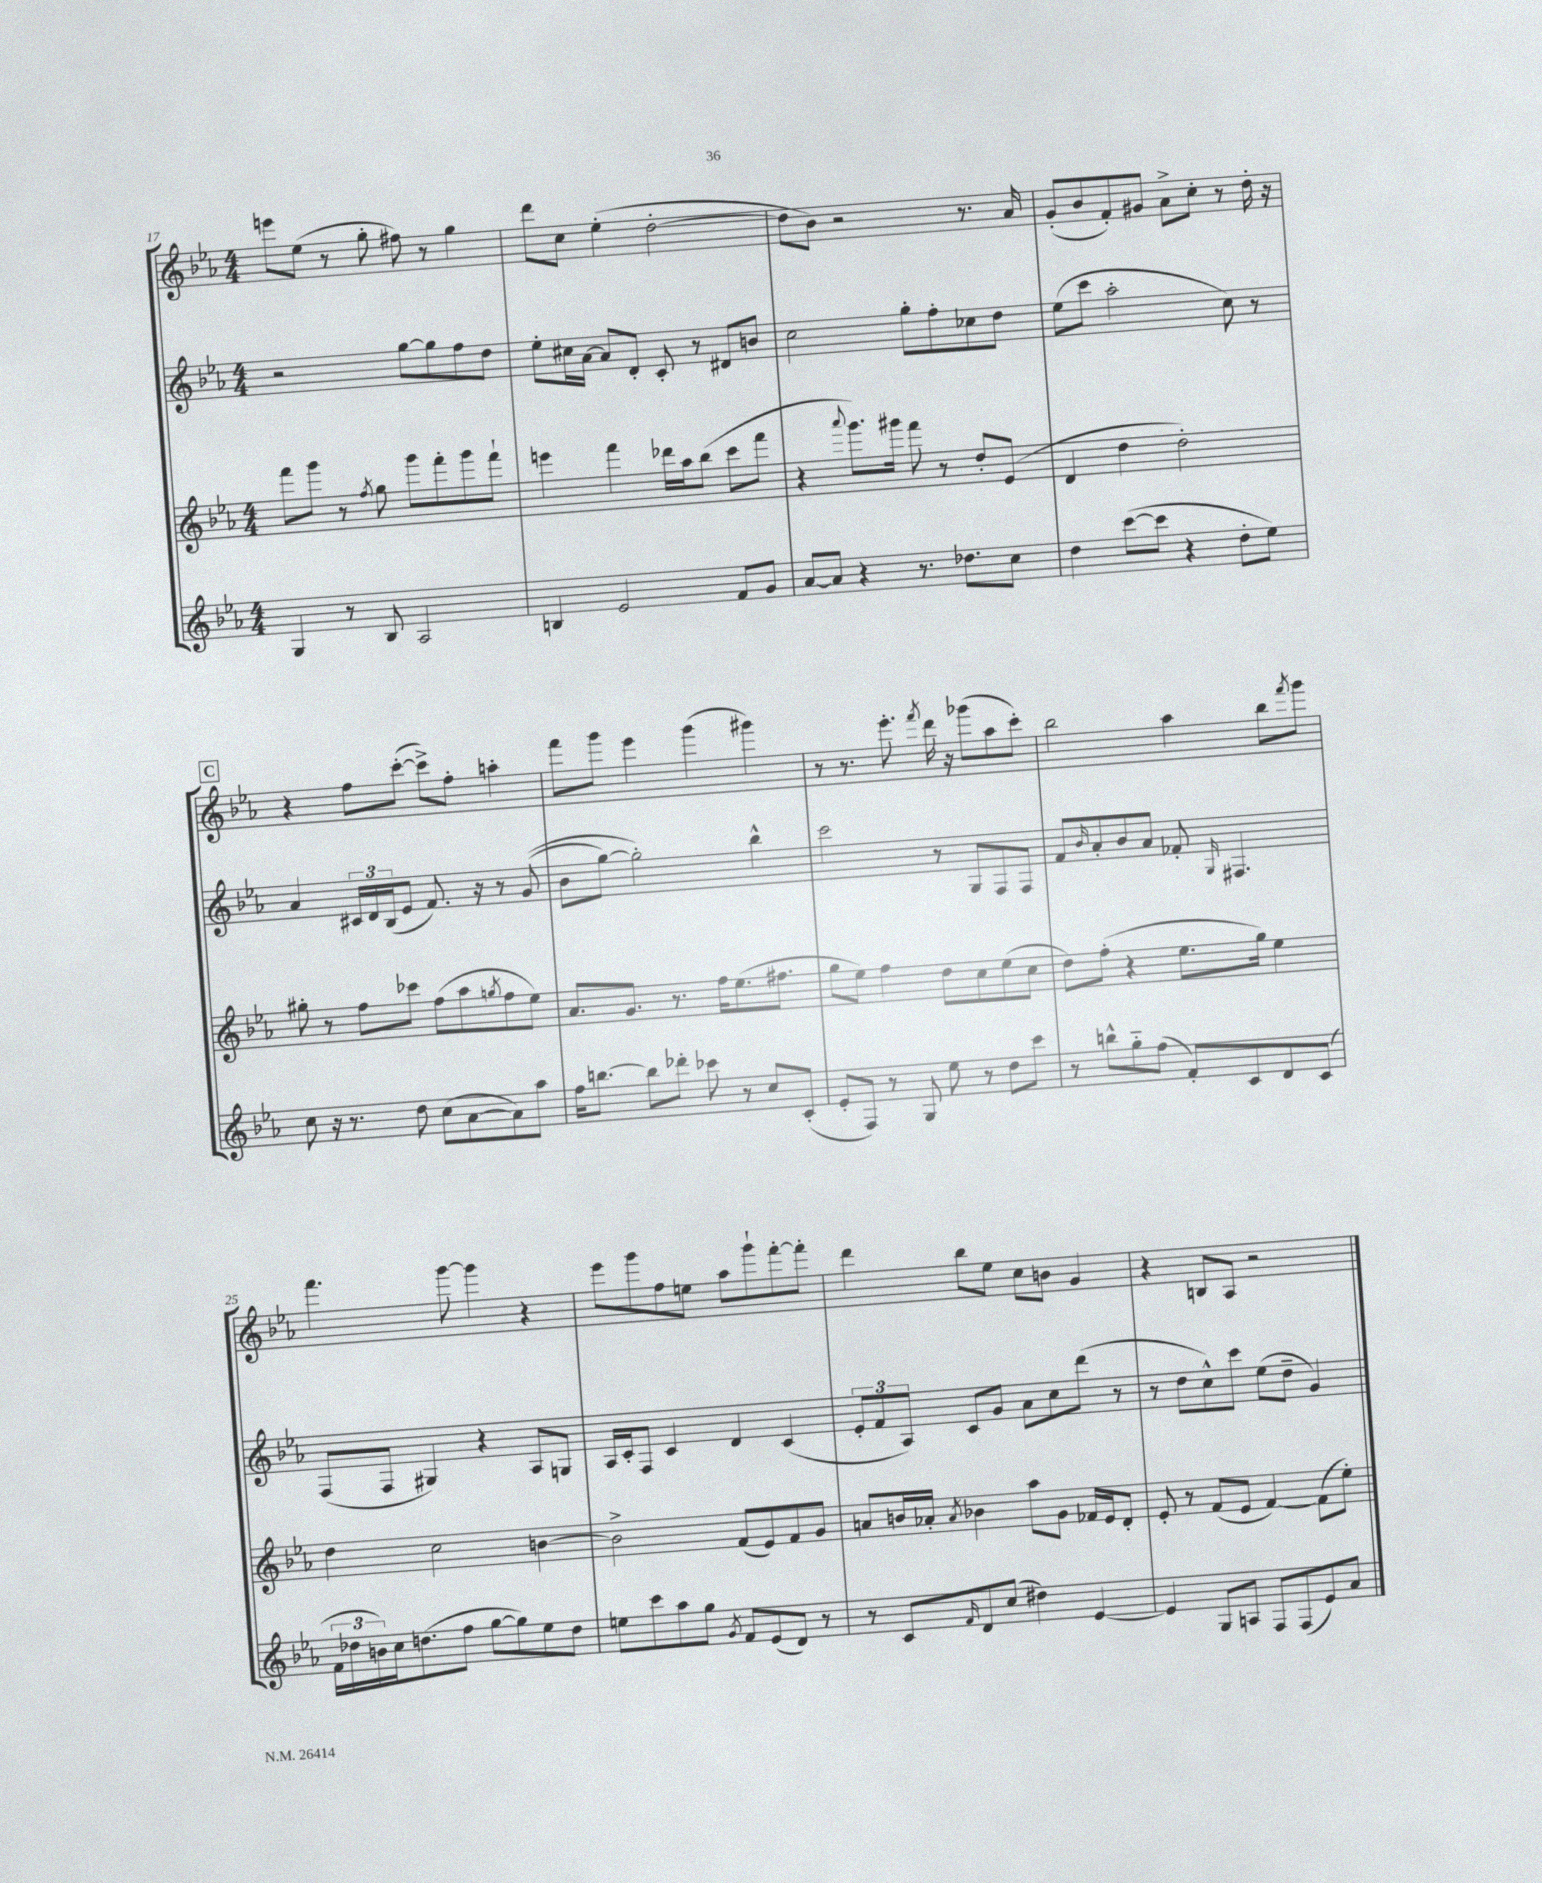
<<
\new StaffGroup <<
\new Staff = "s0" {
    \clef treble \key ees \major \numericTimeSignature \time 4/4
    e'''8 ees''8( r8 g''8-. fis''8) r8 g''4 |
    d'''8 c''8 ees''4-.( d''2~-. |
    d''8 bes'8) r2 r8. aes'16 |
    g'8-.( bes'8 f'8-.) gis'8 aes'8-> c''8-. r8 d''16-. r16 |
    \mark \markup { \box "C" } r4 f''8 c'''8~-.( c'''8->) f''8-. a''4-. |
    f'''8 g'''8 ees'''4 g'''4( gis'''4) |
    r8 r8. ees'''8.-. \acciaccatura { f'''8 } d'''16 r16 ges'''8( aes''8 c'''8-.) |
    bes''2 aes''4 bes''8 \acciaccatura { f'''8 } g'''8 |
    f'''4. g'''8~ g'''4 r4 |
    ees'''8 g'''8 f''8 e''8 aes''8 g'''8-! f'''8~-. f'''8-. |
    d'''4 bes''8 ees''8 c''8 b'8 g'4 |
    r4 b8 aes8 r2 \bar "|." |
}
\new Staff = "s1" {
    \clef treble \key ees \major \numericTimeSignature \time 4/4
    r2 g''8~ g''8 f''8 d''8 |
    ees''8-. cis''16 aes'16~ aes'8 d'8-. c'8-. r8 dis'8 b'8 |
    c''2 g''8-. f''8-. ces''8 d''8 |
    ees''8( c'''8 aes''2-. c''8) r8 |
    \mark \markup { \box "C" } aes'4 \tuplet 3/2 { cis'16 d'16 bes16( } ees'8 f'8.) r16 r8 g'8(\( |
    bes'8 g''8~) g''2-.\) bes''4-^ |
    c'''2 r8 g8 f8 f8 |
    f'8 \grace { bes'16 } aes'8-. bes'8 aes'8 fes'8-. \grace { g16 } fis4. |
    f8( f8 gis4) r4 aes8 g8 |
    aes16 c'16-. f8 c'4 d'4 c'4( |
    \tuplet 3/2 { ees'8-. f'8 aes8) } c'8 g'8 aes'8 c''8 d'''8( r8 |
    r8 d''8 c''8-^) c'''8 ees''8( d''8-- g'4) \bar "|." |
}
\new Staff = "s2" {
    \clef treble \key ees \major \numericTimeSignature \time 4/4
    f'''8 g'''8 r8 \acciaccatura { f''8 } g''8 g'''8 f'''8-. g'''8 f'''8-! |
    e'''4 f'''4 des'''16 aes''16 bes''8( c'''8 f'''8 |
    r4 \appoggiatura { aes'''8 } g'''8.) gis'''16 f'''8 r8 d''8-. ees'8( |
    d'4 d''4 d''2-.) |
    \mark \markup { \box "C" } gis''8-. r8 f''8 ces'''8 f''8( aes''8 \acciaccatura { g''8 } f''8 ees''8) |
    aes'8. g'8. r8. f''16 ees''8.( fis''8. |
    g''8 ees''8) f''4 d''8 c''8 ees''8( c''8 |
    d''8) f''8-.( r4 ees''8. g''16) ees''4 |
    d''4 c''2 b'4~ |
    b'2-> f'8( ees'8) f'8 g'8 |
    a'8 b'16 aes'16-. \acciaccatura { aes'8 } bes'4 aes''8 g'8 fes'16 ees'16 d'8-. |
    ees'8-. r8 f'8( ees'8 f'4~) f'8( ees''8-.) \bar "|." |
}
\new Staff = "s3" {
    \clef treble \key ees \major \numericTimeSignature \time 4/4
    g4 r8 bes8 aes2 |
    b4 ees'2 f'8 g'8 |
    aes'8~ aes'8 r4 r8. des''8. c''8 |
    d''4 c'''8~( c'''8 r4 d''8-. ees''8) |
    \mark \markup { \box "C" } c''8 r16 r8. d''8 c''8( aes'8~ aes'8) aes''8 |
    f''16 b''8.~ b''8 des'''8-. ces'''8 r8 c''8 c'8-.( |
    ees'8-. f8) r8 g8 ees''8 r8 d''8 c'''8 |
    r8 b''8-^ g''8-_ f''8( f'8-.) c'8 d'8 c'8( |
    \tuplet 3/2 { f'16 des''16 b'16) } c''16 d''8.( f''8 g''8~ g''8) ees''8 d''8 |
    e''8 c'''8 aes''8 g''8 \acciaccatura { g'8 } f'8 ees'8( d'8) r8 |
    r8 c'8 \grace { f'16 } d'8 c''8( dis''4) ees'4~ |
    ees'4 g8 a8 f8 f8( ees'8) aes'8 \bar "|." |
}
>>
>>
\layout { \context { \Score currentBarNumber = #17 } }
